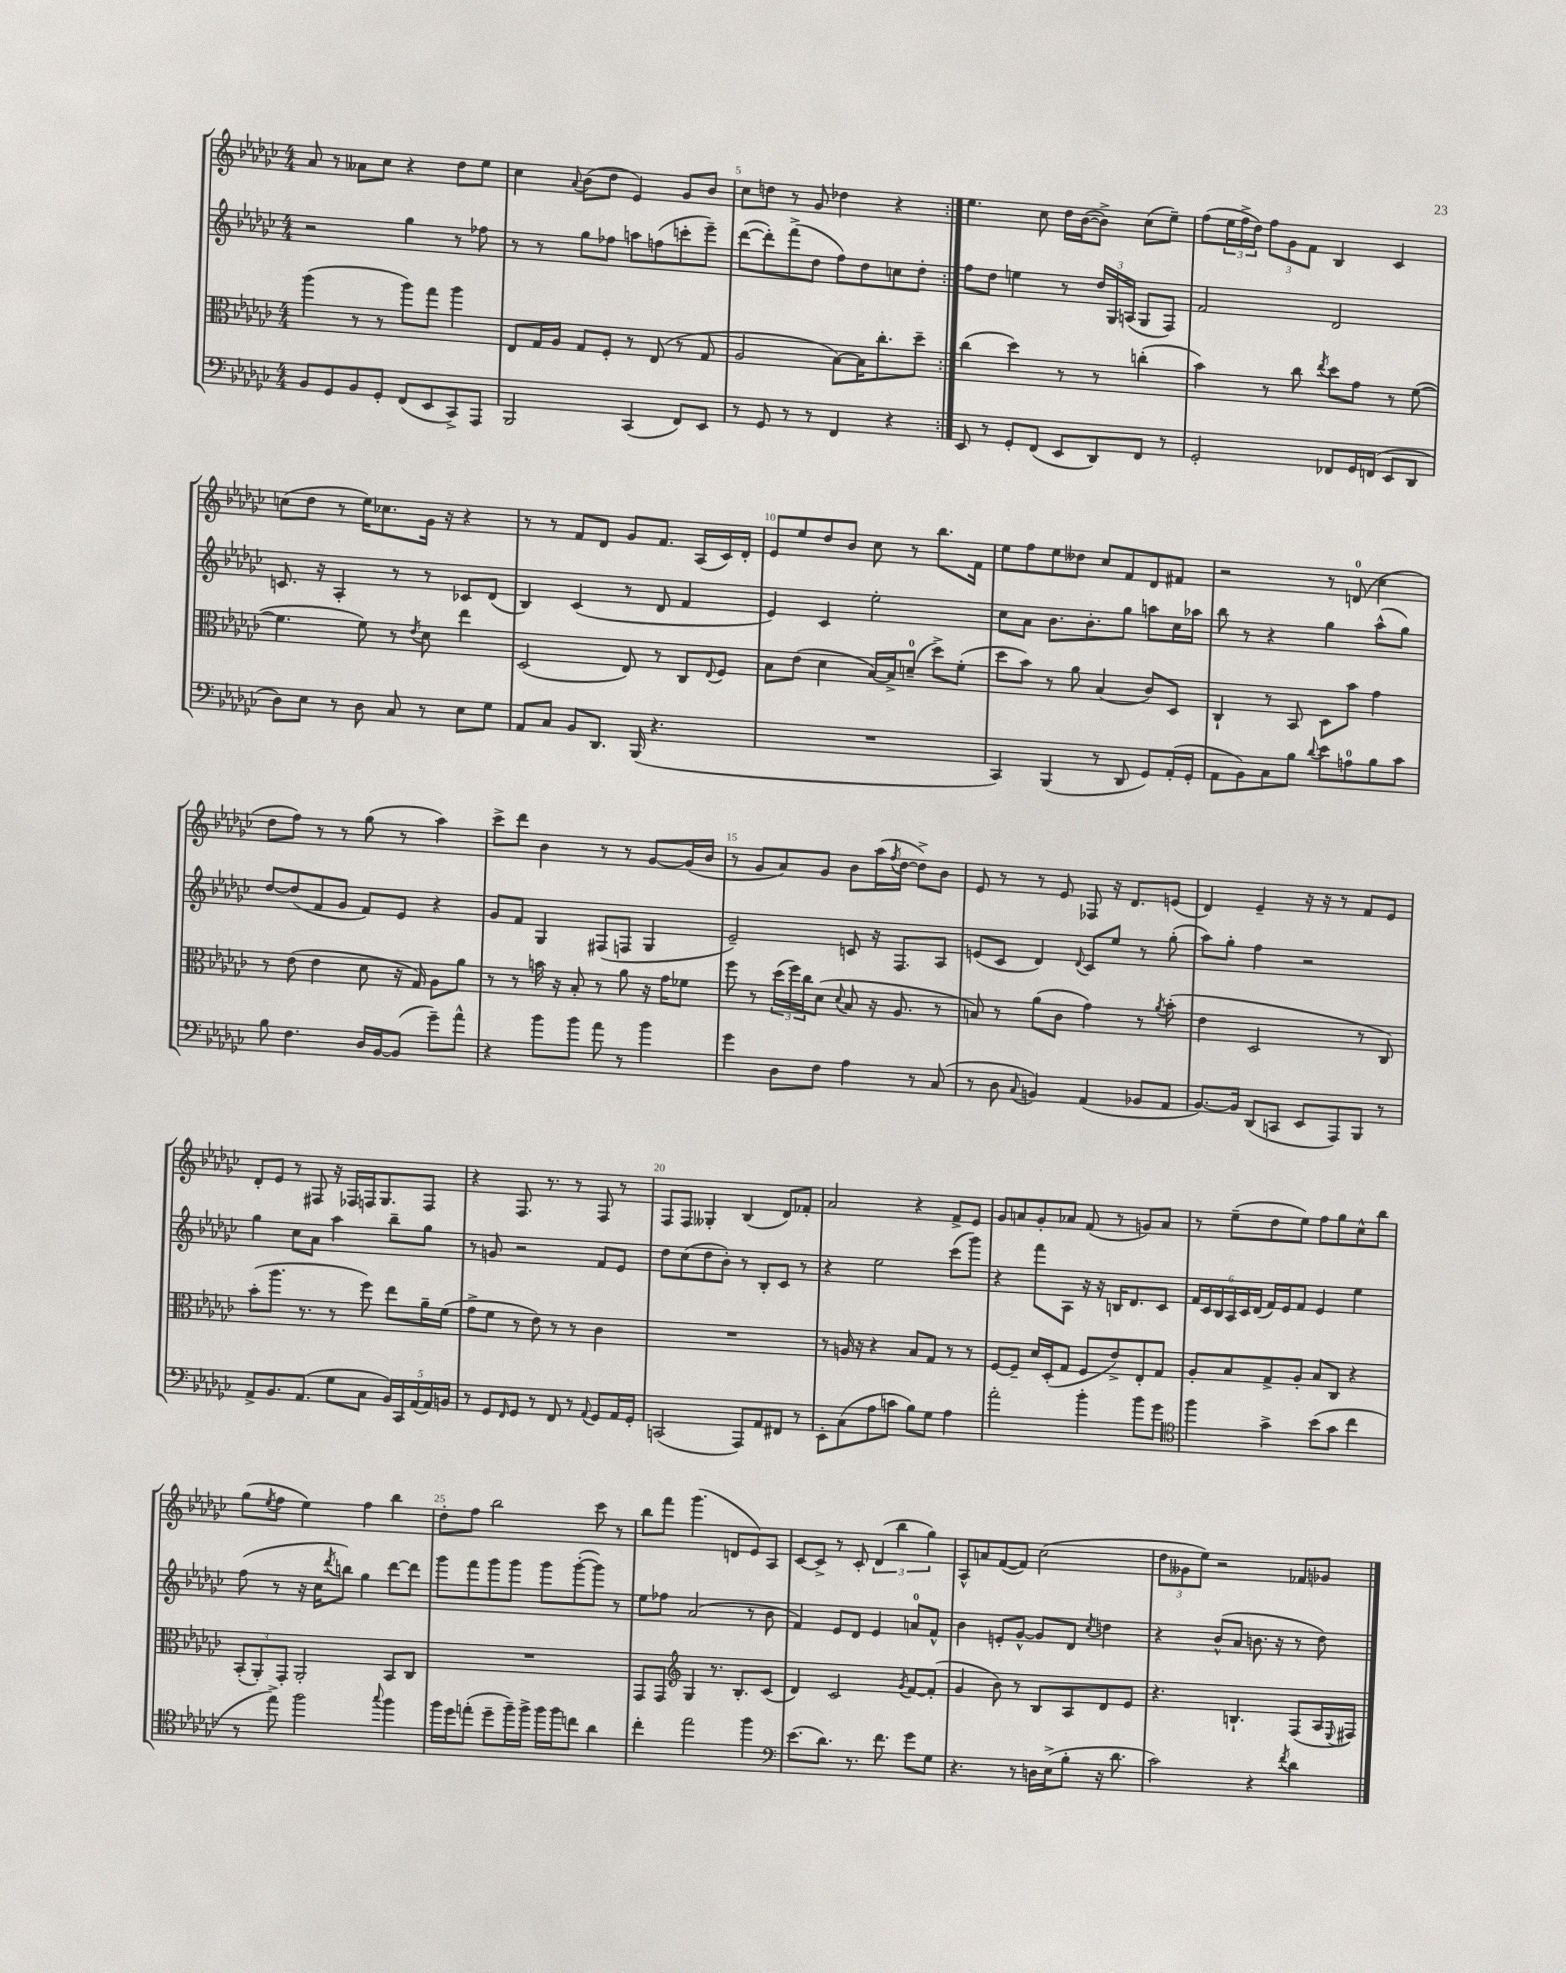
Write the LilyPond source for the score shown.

<<
\new StaffGroup <<
\new Staff = "s0" {
    \clef treble \key ges \major \numericTimeSignature \time 4/4
    \repeat volta 2 { aes'8 r8 aeses'8 ces''8 r4 des''8 ees''8 |
    ces''4 \appoggiatura { aes'8 } bes'8( des''8 ees'4) ges'8 bes'8 |
    ces''8 d''8 r8 ges'8 des''4 r4 | }
    ees''4. ces''8 des''16 bes'16~( bes'8->) ces''8( ees''8--) |
    f''8( \tuplet 3/2 { ees''16 f''16-> des''16) } \tuplet 3/2 { f''8 ges'8 f'8 } bes4 ces'4 |
    c''8( des''8 r8 ees''16) ces''8. ges'16 r16 r4 |
    r8 r8 f'8 des'8 ges'8 f'8. aes16( ces'16) des'16-. |
    ees'8 ees''8 des''8 bes'8 ces''8 r8 bes''8. f'16 |
    ees''8 f''8 ees''8 deses''8 ces''8 f'8 des'8 fis'8 |
    r2 r8 d'8-0( ces''4 |
    des''8 f''8) r8 r8 ges''8( r8 aes''4) |
    ces'''8-> des'''8 bes'4 r8 r8 ges'8~ ges'16( bes'16 |
    r8 ges'8 aes'8) ges'8 bes'8 aes''16( \acciaccatura { f''8 } des''16~ des''8->) bes'8 |
    ees'8 r8 r8 ees'8 fes8 r16 des'8. e'8( |
    des'4) ees'4-- r16 r16 r8 f'8 ees'8 |
    des'8-. ees'8 r8 fis8 r16 fes16 f16 ges8. f8 |
    r4 f8. r8. r8 f8 r8 |
    f8 f8 geses4-. bes4( des'8) fes'8-. |
    aes'2 r4 f'8-> ees'8 |
    ges'8 a'8 ges'8-. aes'8 f'8( r8 g'8) aes'8 |
    r8 ees''8--( des''8 ees''8) f''8 ges''8 ces''8-^ bes''8 |
    ges''8( \acciaccatura { ees''8 } f''8 ees''4) f''4 bes''4 |
    des''8-. f''8 bes''2 ces'''8 r8 |
    bes''8 f'''8 ges'''4.( d'8 ees'8) aes8 |
    ces'8~ ces'8-> r8 ces'8-. \tuplet 3/2 { des'4( bes''4 ges''4) } |
    aes8-^ a'8 f'8~( f'8) ces''2( |
    \tuplet 3/2 { des''8 geses'8 ees''8) } r2 fes'8 ges'8 \bar "|." |
}
\new Staff = "s1" {
    \clef treble \key ges \major \numericTimeSignature \time 4/4
    \repeat volta 2 { r2 ges''4 r8 fes''8 |
    r8 r8 ges''8 fes''8 a''8 f''8( c'''8-. ees'''8--) |
    des'''8~( des'''8-.) f'''8->( des''8 f''8) des''8 c''8 des''8-. | }
    f''8 des''8 e''4 r8 \tuplet 3/2 { des''16 ges16 a16( } ges8 f8) |
    f'2 des'2 |
    c'8. r16 aes4-. r8 r8 ces'8 des'8( |
    bes4) ces'4( r8 des'8 f'4 |
    ees'4) ces'4 ees''2-. |
    ces''8 aes'8 bes'8. bes'8.-. ges''8 a''8 ces''16 aes''16 |
    bes''8 r8 r4 ges''4 aes''8-^( ges''8) |
    des''8~ des''8( f'8 ges'8 f'8) ees'8 r4 |
    ges'8 f'8 ges4 fis8( f8 ges4 |
    ees'2--) c'8 r16 f8. aes8 |
    e'8( ces'8 des'4) \appoggiatura { des'8 } ces'8 ees''8 r8 ges''8-.( |
    aes''8) ges''8-. f''4 r2 |
    ges''4 ces''8 aes'8 aes''4 bes''8-- ges''8 |
    r8 g'8 r2 f'8 ees'8 |
    des''8 ces''8( des''8 bes'8-.) r8 bes8-. ces'8 r8 |
    r4 ees''2 ces'''8( ges'''8) |
    r4 f'''8 aes8 r16 r16 b16 des'8. ces'8 |
    \tuplet 6/4 { f'16 ces'16 bes16 aes16 ces'16 des'16( } f'16) ees'16 f'8 ees'4 ees''4 |
    f''8( r8 r16 ces''16 \acciaccatura { des'''8 } b''8) ges''4 des'''8~ des'''8 |
    ges'''8 f'''8 ges'''8 ges'''8 ges'''8 ges'''8~-.( ges'''8) r8 |
    ees''8 fes''8 aes'2( r8 bes'8 |
    f'4) ees'8 des'8 ees'4 a'8-0 f'8-^ |
    bes'4 e'8-. ges'8~-^ ges'8 des'8 \acciaccatura { ces''8 } d''4 |
    r4 bes'8-^( aes'8 b'8. r16 r8 des''8) \bar "|." |
}
\new Staff = "s2" {
    \clef alto \key ges \major \numericTimeSignature \time 4/4
    \repeat volta 2 { aes''4( r8 r8 aes''8) ges''8 aes''4 |
    ees8 ges16 aes16 ges8 f8-. r8 ees8( r8 ges8 |
    aes2 bes8~) bes16 ces''8.-. des''8-- | }
    ces''4( des''4) r8 r8 c''4-.( |
    bes'4) r8 ces''8 \acciaccatura { ees''8 } des''8 ges'8 r8 f'8~( |
    f'4. f'8) r8 \acciaccatura { ees'8 } des'8 ees''4 |
    des2( ees8) r8 ces8 \appoggiatura { ees8 } f8 |
    bes8 ees'8( des'4 bes16~) bes16-> d'8-0--( des''8->) f'8-.( |
    des''8 bes'8) r8 aes'8 bes4( ces'8) des8 |
    ces4-! r8 bes,8 des8 bes'8 ges'4 |
    r8 ees'8( ees'4 des'8 r16 ges16) aes8 aes'8 |
    r8 r8 b'16 r16 bes8-. r8 aes'8 r16 ges'16 fes'8 |
    f''8 r8 \tuplet 3/2 { des''16( f''16) ces''16 } des'8( \appoggiatura { des'8 } bes8 r16 aes8. r8 |
    b8) r8 aes'8( ces'8 ges'4) r8 \acciaccatura { aes'8 } bes'8-.( |
    ees'4 des2 r8 ces8) |
    bes'8-.( aes''8. r8. r8 f''8) ees''8 aes'16-- f'16( |
    ges'8-> f'8 r8 ees'8) r8 r8 ces'4 |
    R1 |
    r8 a16 r16 r4 bes8 ges8 r8 r8 |
    f8~ f8-- des'16 des16-.( ges8 f8 ees'8->) ees8-. ges8 |
    aes8-. bes8 ges8-> aes8-. bes8 ces8 r4 |
    \tuplet 3/2 { bes,8-.( aes,8-.) ges,8-. } aes,2-. bes,8 ces8 |
    R1 |
    ges,8 ges,8 \clef treble ges4 r8. bes8.-. ces'8( |
    des'4) ces'2 \acciaccatura { ges'8 } f'8~ f'8-.( |
    ges'4 bes'8) r8 bes8 aes8 des'8 ees'8 |
    r4. b4.-! f8( aes16 \appoggiatura { ees8 } fis16) \bar "|." |
}
\new Staff = "s3" {
    \clef bass \key ges \major \numericTimeSignature \time 4/4
    \repeat volta 2 { bes,8 ges,8 bes,8 ges,8-. f,8( ees,8 ces,8->) aes,,8 |
    bes,,2 ces,4( f,8) ees,8 |
    r8 ges,8 r8 r8 f,4 r4 | }
    ees,8 r8 ges,8-. f,8( ees,8 des,8) f,8 r8 |
    ges,2-. fes,8 ges,16 f,16( ees,8 des,8 |
    des8) ees8 r8 des8 ces8 r8 ees8 ges8 |
    aes,8 ces8 bes,8 des,8. bes,,16( r4. |
    R1 |
    ces,4) bes,,4( r8 des,8 ges,8) aes,16-.( ges,16-. |
    aes,8 bes,8) ces8 bes8 \appoggiatura { des'8 } ees'8 a8-0 bes8 ces'8 |
    bes8 f4. des16 bes,16~ bes,8( ges'8--) aes'8-^ |
    r4 bes'8 bes'8 aes'8 r8 bes'4 |
    ges'4 des8 f8 aes4 r8 ces8( |
    r8 des8 \appoggiatura { ces8 } b,4) aes,4( bes,8 aes,8 |
    bes,8.~) bes,16 des,8( c,8 ees,8 aes,,8) bes,,8 r8 |
    aes,8-> bes,8. aes,8.( ges8 ces8 \tuplet 5/4 { bes,16) ces,16 aes,16( aes,16) b,16 } |
    r8 ges,8 \grace { f,16 } ges,8 r8 f,8 r8 \appoggiatura { aes,8 } ges,8 aes,16 ges,16-. |
    c,2( aes,,8) aes,8 fis,8 r8 |
    ees,8-. ces8( aes8 c'8 bes8) ges8 aes4 |
    aes'2-. bes'4-. bes'8 ges'8 |
    \clef tenor f''4 ges'4-> bes'8( ges'8 ces''4 |
    r8 ees''8->) f''2 \appoggiatura { ges''8 } f''4 |
    f''16 des''16 e''8-.( des''8-- f''16--) f''16-> f''16 f''16 c''8 aes'4 |
    ces''4-. ees''2 f''4 |
    \clef bass ees'8.( des'8.) r8. f'8. ges'8 ges8 |
    r4. r8 d16 ees16->( bes8-. r16 des'8. |
    ces'2) r4 \acciaccatura { f'8 } des'4 \bar "|." |
}
>>
>>
\layout { \context { \Score currentBarNumber = #3 \override BarNumber.break-visibility = ##(#f #t #t) barNumberVisibility = #(every-nth-bar-number-visible 5) } }
